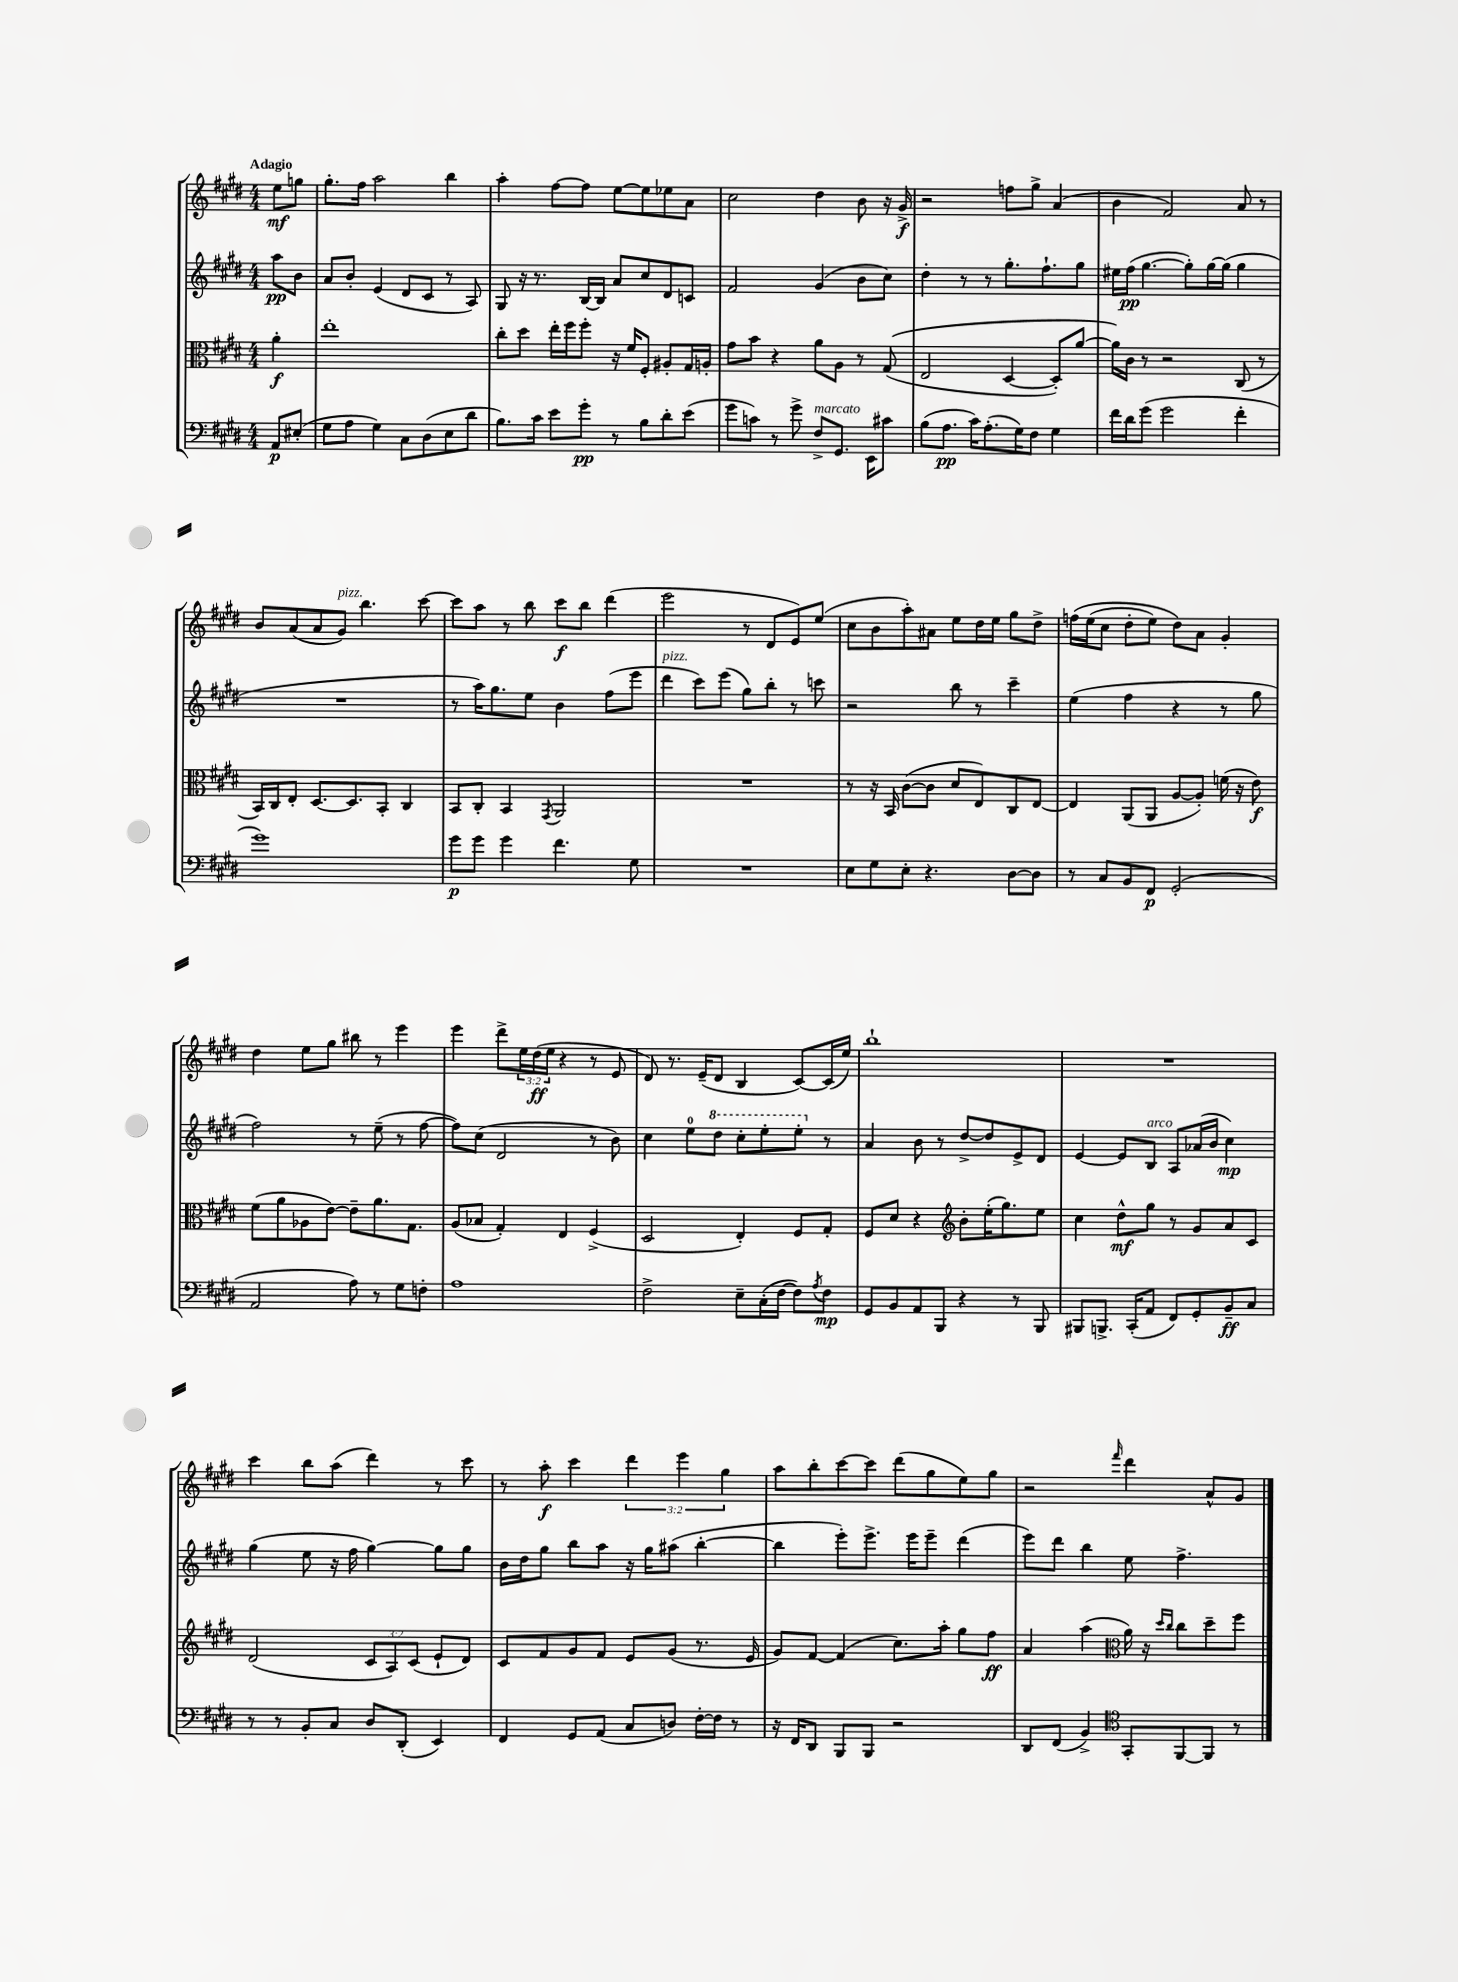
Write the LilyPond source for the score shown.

<<
\new StaffGroup <<
\new Staff = "s0" {
    \clef treble \key e \major \numericTimeSignature \time 4/4 \override Staff.TupletNumber.text = #tuplet-number::calc-fraction-text \partial 4 \tempo "Adagio"
    e''8\mf g''8 |
    gis''8.-. fis''16 a''2 b''4 |
    a''4-. fis''8~ fis''8 e''8~ e''8 ees''8 a'8 |
    cis''2 dis''4 b'8 r16 gis'16->\f |
    r2 f''8 gis''8-> a'4( |
    b'4 fis'2) a'8 r8 |
    b'8 a'8( a'8 gis'8^\markup { \italic "pizz." }) b''4. cis'''8~ |
    cis'''8 a''8 r8 b''8 cis'''8\f b''8 dis'''4( |
    e'''2 r8 dis'8 e'8) e''8( |
    cis''8 b'8 a''8-.) ais'8 e''8 dis''16 e''16 gis''8 dis''8-> |
    f''16\( e''16( cis''8 dis''8-. e''8) dis''8\) a'8 gis'4-. |
    dis''4 e''8 gis''8 bis''8 r8 e'''4 |
    e'''4 dis'''8-> \tuplet 3/2 { e''16 dis''16\ff( e''16 } r4 r8 e'8 |
    dis'8) r8. e'16--( dis'8 b4 cis'8~) cis'16( e''16) |
    b''1-! |
    R1 |
    cis'''4 b''8 a''8( dis'''4) r8 cis'''8 |
    r8 a''8-.\f cis'''4 \tuplet 3/2 { dis'''4 e'''4 gis''4 } |
    a''8 b''8-. cis'''8~ cis'''8 dis'''8( gis''8 e''8) gis''8 |
    r2 \grace { fis'''16 } dis'''4 a'8-^ gis'8 \bar "|." |
}
\new Staff = "s1" {
    \clef treble \key e \major \numericTimeSignature \time 4/4 \partial 4
    a''8\pp b'8 |
    a'8 b'8-. e'4( dis'8 cis'8 r8 a8) |
    gis8 r16 r8. b16~ b16 a'8 cis''8 dis'8 c'8 |
    fis'2 gis'4( b'8 cis''8) |
    dis''4-. r8 r8 gis''8.-. fis''8.-! gis''8 |
    eis''16 fis''16\pp( gis''4.~ gis''8-.) gis''16~ gis''16( gis''4 |
    R1 |
    r8 a''16) gis''8. e''8 b'4 fis''8( e'''8 |
    dis'''4^\markup { \italic "pizz." } cis'''8) e'''8( gis''8) b''8-. r8 c'''8 |
    r2 b''8 r8 cis'''4-- |
    e''4( fis''4 r4 r8 gis''8 |
    fis''2) r8 e''8--( r8 fis''8~ |
    fis''8) cis''8( dis'2 r8 b'8) |
    cis''4 e''8-0 \ottava #1 dis'''8 cis'''8-. e'''8-. e'''8-. \ottava #0 r8 |
    a'4 b'8 r8 dis''8~-> dis''8 e'8-> dis'8 |
    e'4~ e'8 b8^\markup { \italic "arco" } a8 aes'16( b'16 cis''4\mp) |
    gis''4( e''8 r16 fis''16 gis''4~) gis''8 gis''8 |
    b'16 dis''16 gis''8 b''8 a''8 r16 gis''16 ais''8( b''4~-. |
    b''4 e'''8-.) e'''8.-> e'''16 e'''8-- dis'''4( |
    e'''8) dis'''8 b''4 e''8 fis''4.-> \bar "|." |
}
\new Staff = "s2" {
    \clef alto \key e \major \numericTimeSignature \time 4/4 \override Staff.TupletNumber.text = #tuplet-number::calc-fraction-text \partial 4
    a'4-.\f |
    e''1-. |
    cis''8-. dis''8 e''16-. fis''16 fis''8-. r16 fis'16 fis8-. ais8-. gis16 a16-. |
    gis'8 b'8 r4 a'8 a8 r8 gis8(\( |
    e2 dis4~ dis8-.) a'8~ |
    a'16\) cis'16 r8 r2 cis8( r8 |
    b,16) cis16 e8-. dis8.~ dis8. b,8-. cis4 |
    b,8 cis8-. b,4 \acciaccatura { gis,8 } a,2 |
    R1 |
    r8 r16 b,16 cis'8~( cis'8 dis'8 e8) cis8 e8~ |
    e4 a,8( a,8 a8~ a8-.) f'16( r16 e'8\f) |
    fis'8( a'8 aes8 e'8~) e'8-- a'8. gis8. |
    a8( bes8 gis4-.) e4 fis4->( |
    dis2 e4-.) fis8 gis8-. |
    fis8 dis'8 r4 \clef treble b'8-. e''16-.( gis''8.) e''8 |
    cis''4 dis''8-^\mf gis''8 r8 gis'8 a'8 cis'8 |
    dis'2( \tuplet 3/2 { cis'8 a8) cis'8( } e'8-! dis'8) |
    cis'8 fis'8 gis'8 fis'8 e'8 gis'8( r8. e'16 |
    gis'8) fis'8~ fis'4( cis''8.) a''16-. gis''8 fis''8\ff |
    a'4 a''4( \clef alto a'16) r16 \grace { dis''16 cis''16 } cis''8 dis''8-- fis''8 \bar "|." |
}
\new Staff = "s3" {
    \clef bass \key e \major \numericTimeSignature \time 4/4 \partial 4
    a,8\p eis8-.( |
    gis8 a8 gis4) cis8 dis8( e8 dis'8 |
    b8.) cis'16 e'8 gis'8-.\pp r8 b8 dis'8-. e'8( |
    gis'8 c'8) r8 gis'8-> fis8->^\markup { \italic "marcato" } gis,8. e,16 cis'8 |
    b8( a8.\pp cis'16) a8.-.( gis16) fis8 gis4 |
    fis'16 dis'16 gis'8( gis'2 fis'4-. |
    gis'1) |
    gis'8\p gis'8 gis'4 fis'4. gis8 |
    R1 |
    e8 gis8 e8-. r4. dis8~ dis8 |
    r8 cis8 b,8 fis,8\p gis,2-.( |
    a,2 a8) r8 gis8 f8-. |
    a1 |
    fis2-> e8-- cis16-.( fis16~ fis8) \acciaccatura { a8 } fis8\mp |
    gis,8 b,8 a,8 b,,8 r4 r8 b,,8 |
    bis,,8 b,,8.-> cis,16-.( a,8 fis,8) gis,8-. b,8--\ff cis8 |
    r8 r8 b,8-. cis8 dis8 dis,8-.( e,4) |
    fis,4 gis,8 a,8( cis8 d8) fis16~-. fis16 r8 |
    r16 fis,16 dis,8 b,,8 b,,8 r2 |
    dis,8 fis,8( b,4->) \clef tenor gis,8-. fis,8~ fis,8 r8 \bar "|." |
}
>>
>>
\layout { \context { \Score \remove "Bar_number_engraver" } }
